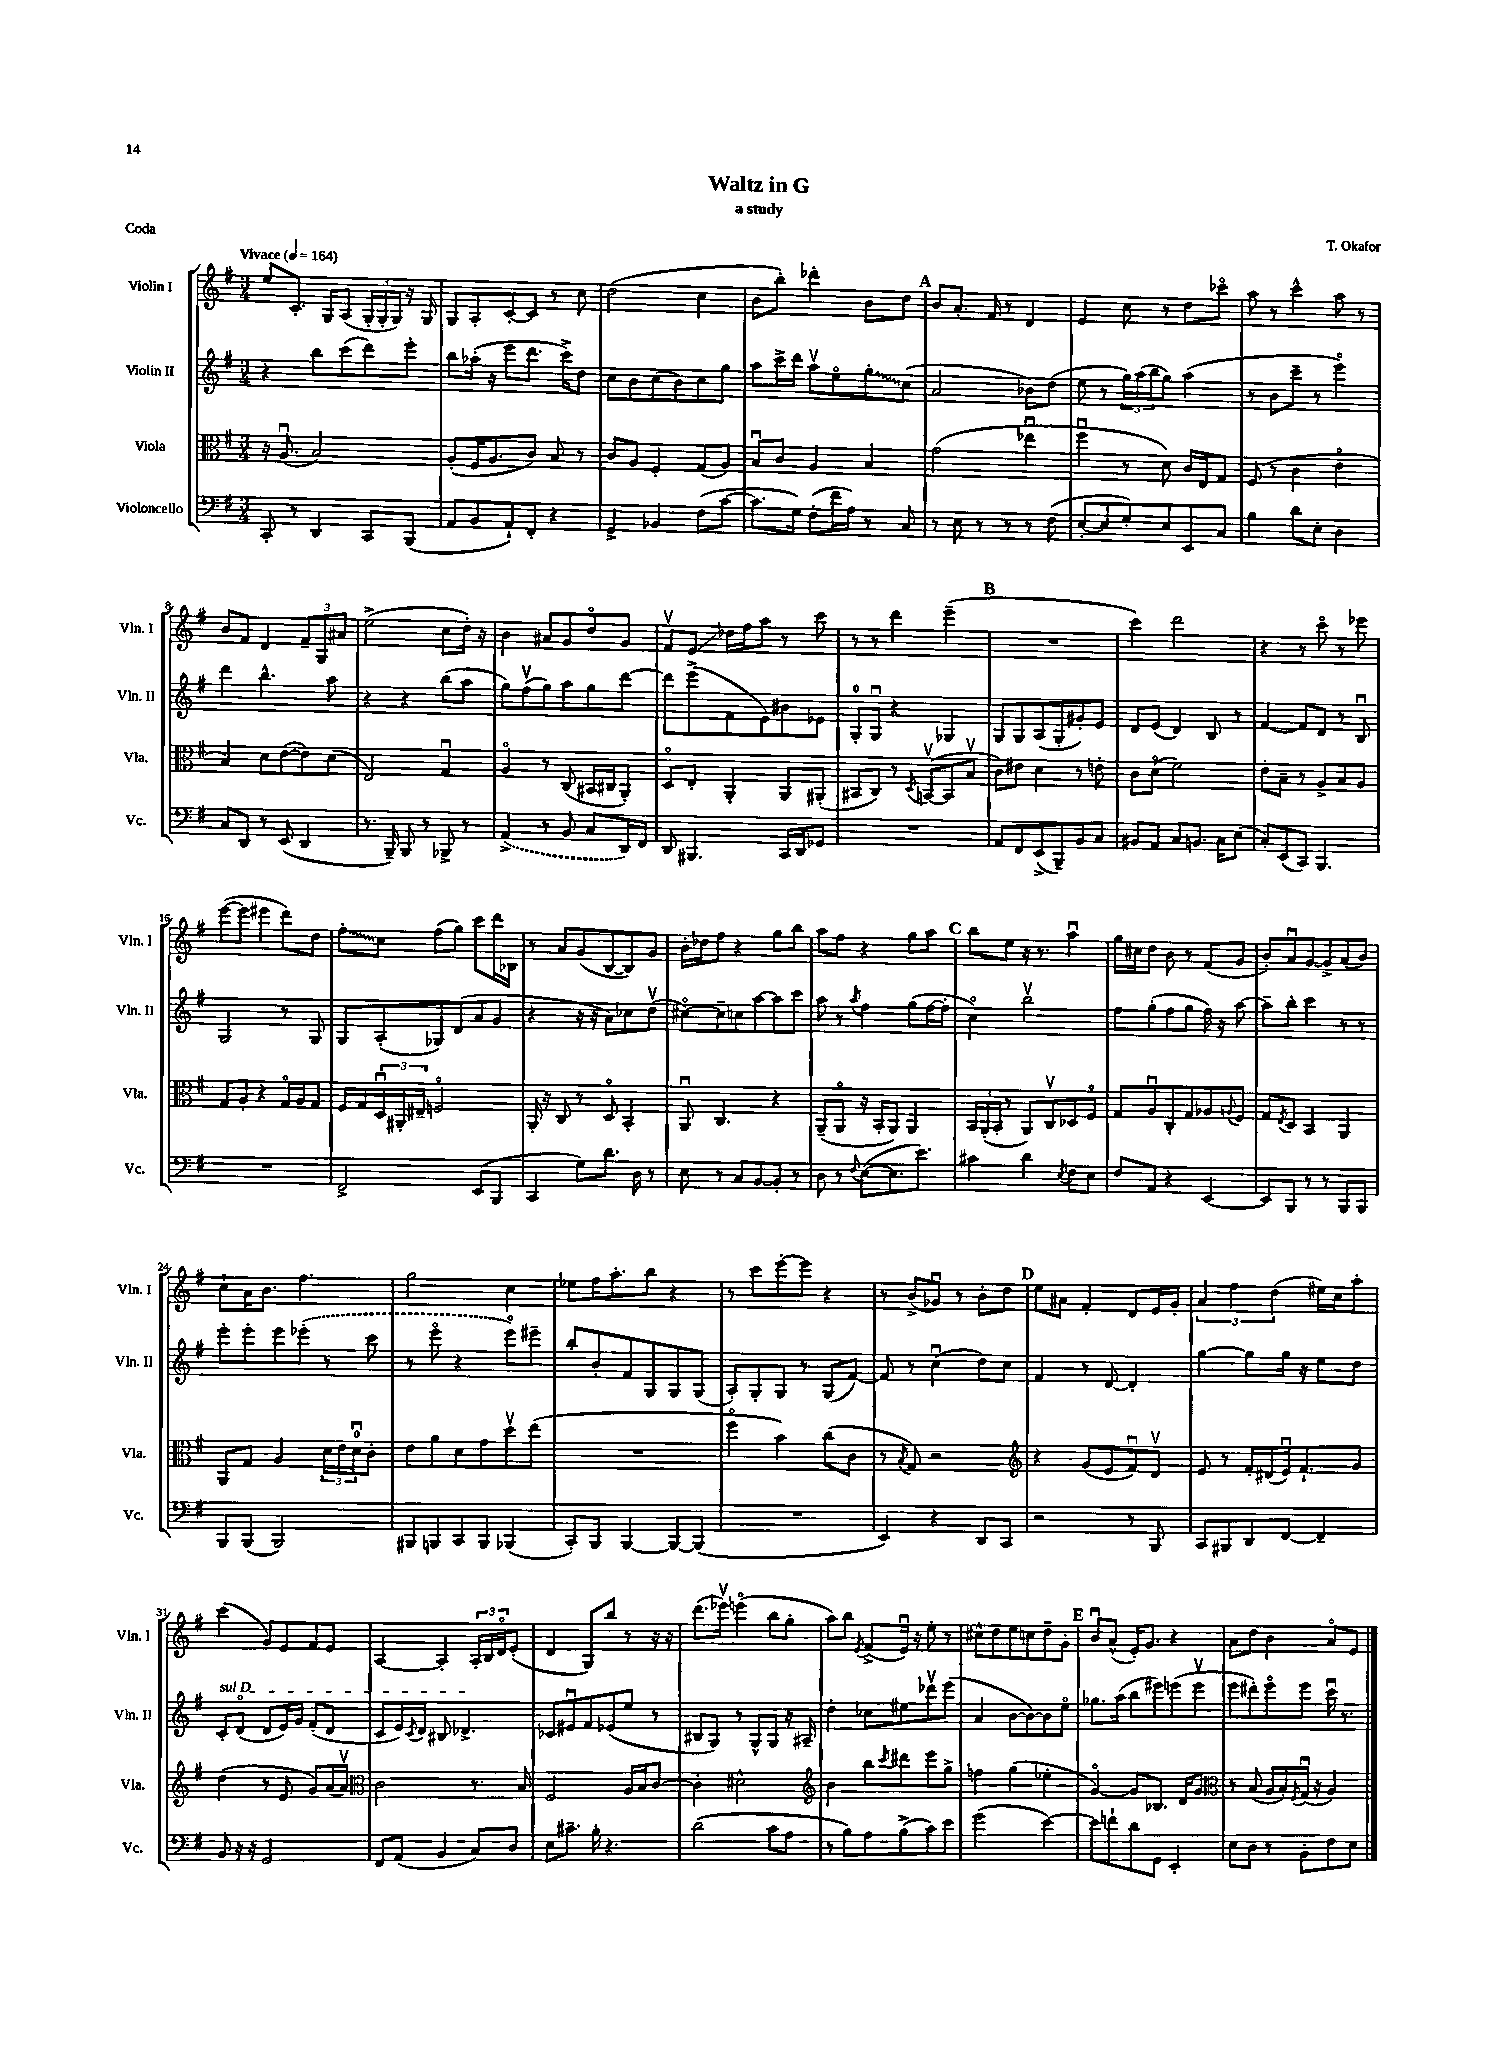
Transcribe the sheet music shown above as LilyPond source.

\header { title = "Waltz in G" composer = "T. Okafor" subtitle = "a study" piece = "Coda" }
<<
\new StaffGroup <<
\new Staff = "s0" \with { instrumentName = "Violin I" shortInstrumentName = "Vln. I" } {
    \clef treble \key g \major \numericTimeSignature \time 3/4 \tempo "Vivace" 4 = 164
    e''8 c'8.-. g16 a8( \tuplet 3/2 { g16-. g16-. g16) } r16 g16 |
    g8 a8-. c'8~-. c'8 r8 c''8 |
    d''2( c''4 |
    b'8 b''8-.) des'''4-. b'8 d''8 |
    \mark \markup { \bold "A" } b'8 a'8.-. fis'16 r8 d'4 |
    e'4 c''8 r8 d''8 ces'''8\flageolet |
    a''8 r8 c'''4-^ a''8 r8 |
    b'8 fis'8 d'4 \tuplet 3/2 { fis'8-- g8 ais'8 } |
    e''2->( c''8 d''16-.) r16 |
    b'4 ais'8 g'8 d''8\flageolet g'8 |
    fis'8\upbow e'8\glissando des''16 fis''16 a''8 r8 c'''8 |
    r8 r8 d'''4 e'''4--( |
    \mark \markup { \bold "B" } R2. |
    c'''4) d'''2 |
    r4 r8 c'''8\flageolet r8 ees'''8 |
    e'''8~( e'''8 eis'''4 d'''8) d''8 |
    \once \override Glissando.style = #'zigzag fis''8-.\glissando c''8 fis''8( g''8) c'''8 d'''16 bes16 |
    r8 a'8 g'8( b8~ b8) g'8 |
    b'16-. des''16 fis''8 r4 g''8 b''8 |
    a''8 fis''8 r4 g''8 a''8 |
    \mark \markup { \bold "C" } b''8 e''8 r16 r8. a''4\downbow |
    g''16 cis''16 d''8 b'8 r8 fis'8( g'8 |
    b'8-.) a'8\downbow g'8~ g'8-> a'8( b'8) |
    c''8-! a'16 b'8. fis''4. |
    g''2 c''4 |
    ees''8 fis''16 a''8.-. b''8 r4 |
    r8 c'''8 e'''8~-. e'''8 r4 |
    r8 b'8->( ges'8\downbow) r8 b'8-. d''8 |
    \mark \markup { \bold "D" } e''8 ais'8 fis'4-. d'8 e'16 g'16-. |
    \tuplet 3/2 { a'4 fis''4 d''4( } eis''16) c''16 a''8-. |
    c'''4( g'8) e'8 fis'8 e'8 |
    a4~ a4-. \tuplet 3/2 { a16-. b16 d'16\flageolet } e'8-.( |
    d'4 g8) b''8 r8 r16 r16 |
    d'''8.( ees'''16\upbow) e'''4\flageolet( b''8 g''8-. |
    a''8) b''8 \acciaccatura { e'8 } fis'8->( e'16\downbow) r16 e''8-. r8 |
    cis''8-^ d''8 e''8 c''8 d''8-- g'8-. |
    \mark \markup { \bold "E" } b'8\downbow a'8-^( e'16-.) g'8. r4 |
    a'8 d''8 b'4 a'8\flageolet e'8 \bar "|." |
}
\new Staff = "s1" \with { instrumentName = "Violin II" shortInstrumentName = "Vln. II" } {
    \clef treble \key g \major \numericTimeSignature \time 3/4
    r4 b''8 c'''8( d'''8) e'''8-. |
    b''8 aes''16-.( r16 e'''8 d'''8. c'''16->) d''8 |
    c''8 b'8 c''8( b'8) c''8 g''8 |
    a''8 c'''16-> d'''16 a''8\upbow e''8\flageolet \once \override Glissando.style = #'zigzag g''8-.\glissando c''8( |
    \mark \markup { \bold "A" } a'2 bes'8) d''8( |
    e''8 r8 \tuplet 3/2 { g''16) a''16( b''16 } g''8) a''4( |
    r8 b'8 c'''8-- r8 e'''4\flageolet) |
    d'''4 b''4.-^ a''8 |
    r4 r4 b''8( a''8 |
    g''8) fis''8\upbow( g''8) a''8 g''8 d'''8~ |
    d'''8 e'''8->( fis'8 e'8) bis'8 ees'8 |
    g8-0-. g8\downbow r4 ges4 |
    \mark \markup { \bold "B" } g8 g8 a8( g8-. gis'8-.) e'8 |
    d'8 e'8( d'4) b8 r8 |
    fis'4~ fis'8 d'8 r8 b8\downbow |
    g2 r8 g8 |
    g8 a8-.( ges8) d'8( a'8 g'8 |
    r4 r16 r16 a'8) ces''8 d''8\upbow( |
    cis''8~\flageolet) cis''8-- c''8 a''8~ a''8 c'''8 |
    a''8 r8 \acciaccatura { a''8 } fis''4 g''8( fis''16~ fis''16-. |
    \mark \markup { \bold "C" } c''4\flageolet) b''2\upbow |
    fis''8 g''8-.( fis''8 g''8 fis''16) r16 a''8~ |
    a''8-- b''8-. c'''4 r8 r8 |
    e'''8-. e'''8-. e'''8 \once \slurDashed ees'''8-.( r8 c'''8 |
    r8 e'''8\flageolet r4 e'''8\flageolet) eis'''8-- |
    b''8-. b'8-. fis'8 g8 g8 g8( |
    a8-.) g8-. g8 r8 g8( fis'8~) |
    fis'8 r8 c''4\downbow( d''8) c''8 |
    \mark \markup { \bold "D" } fis'4 r8 d'8~ d'4-. |
    g''4~ g''8 g''16 r16 e''8 d''8 |
    \once \override TextSpanner.bound-details.left.text = \markup { \italic "sul D" } c'8-.\startTextSpan d'8\flageolet( d'8 e'16) g'16 fis'8-.( d'8 |
    c'8 e'16) \acciaccatura { c'8 } d'16 bis8 des'4.->\stopTextSpan |
    ces'8 eis'8\downbow fis'8 ees'8( e''8 r8 |
    bis8 g8) r8 g8-^ g8 r16 ais16-- |
    d''4-. ces''8 eis''8 des'''8\upbow e'''8( |
    a'4 b'8~ b'8~) b'8 e''8\flageolet |
    \mark \markup { \bold "E" } ges''8. a''16( b''8 eis'''8) e'''8( e'''8\upbow |
    e'''8 dis'''8-.) e'''8\flageolet e'''8 c'''16\downbow r8. \bar "|." |
}
\new Staff = "s2" \with { instrumentName = "Viola" shortInstrumentName = "Vla." } {
    \clef alto \key g \major \numericTimeSignature \time 3/4
    r16 a8.\downbow( b2) |
    a8-.( fis16 a8. c'8) b8 r8 |
    c'8 a8 fis4-. g8( a8) |
    b8\downbow c'8 a4 b4 |
    \mark \markup { \bold "A" } g'2( ees''4\downbow |
    fis''4\downbow r8 d'8) c'16 e16 g8 |
    fis8( r8 c'4 e'4\flageolet |
    b4) d'8 e'8~( e'8) d'8( |
    e2) g4\downbow |
    a4\flageolet r8 c8( bis,16 cis16 a,8-.) |
    d8\flageolet e8-. a,4-. a,8 ais,8-.( |
    bis,8 c8) r8 \acciaccatura { d8 } b,8~\upbow( b,8 b8\upbow |
    \mark \markup { \bold "B" } c'8) eis'8 d'4 r8 e'8-. |
    c'8 d'8\flageolet( fis'2) |
    e'8-. b8-- r8 a8-> b8 a8 |
    g8 a8-. r4 g16\flageolet a16 g8 |
    fis16 g16 \tuplet 3/2 { d16\downbow ais,16-. eis16-- } f2\flageolet |
    a,16-. r16 c8 r8 d8\flageolet b,4-. |
    a,8\downbow c4. r4 |
    a,8--( a,8\flageolet r16 b,16-. a,8) a,4 |
    \mark \markup { \bold "C" } \tuplet 3/2 { b,16 a,16-.( b,16-. } r8 a,8) c8\upbow des8 fis8\flageolet |
    g8 a8\downbow c8-. g8 aes8 \appoggiatura { a8 } fis8 |
    g8 \acciaccatura { e8 } d8 b,4 a,4 |
    a,8 g8 a4 \tuplet 3/2 { d'16 e'16 d'16-0\downbow } c'8-. |
    e'8 a'8 d'8 g'8 d''8\upbow e''8( |
    R2. |
    fis''4\flageolet b'4) c''8( c'8 |
    r8 \acciaccatura { b8 } g8) r2 |
    \mark \markup { \bold "D" } \clef treble r4 g'8( e'8 fis'8\downbow) d'8\upbow |
    e'8 r8 fis'16-. dis'16( e'16\downbow) fis'8.-! g'8 |
    d''4( r8 e'8 g'8) a'16( a'16\upbow) |
    \clef alto c'2 r8. b16 |
    fis2 a16 b16 c'8~ |
    c'4-. dis'2-^ |
    \clef treble b'4 b''8 \acciaccatura { c'''8 } dis'''8 e'''8 g''8-> |
    f''4 g''4( ees''4-. |
    \mark \markup { \bold "E" } g'4~\flageolet) g'8 bes8. d'16 g'8 |
    \clef alto r8 b8( a16 b16-.) \acciaccatura { fis8 } g16\downbow( r16 a4) \bar "|." |
}
\new Staff = "s3" \with { instrumentName = "Violoncello" shortInstrumentName = "Vc." } {
    \clef bass \key g \major \numericTimeSignature \time 3/4
    c,8-. r8 d,4 c,8 b,,8( |
    a,8 b,8 a,8-!) fis,8-. r4 |
    g,4-> bes,4 fis8( c'8~ |
    c'8. g16) fis8-.( fis'16 a16) r8 c8 |
    \mark \markup { \bold "A" } r8 e8 r8 r8 r8 fis8( |
    e8~-. e8 g8-.) e8 e,8 c8 |
    b4 d'8 e8-. d4 |
    c8 d,8 r8 e,8( d,4 |
    r8. b,,16--) b,,8 r8 bes,,8-> r8 |
    \once \slurDashed a,4->( r8 b,8 c8 d,16) fis,16 |
    d,8 bis,,4. c,16 d,16 ges,8 |
    R2. |
    \mark \markup { \bold "B" } a,8 fis,8 e,8->( b,,8--) b,8 c8 |
    bis,8 a,8 c8 b,8. c16 e8( |
    c8-.) e,8( c,8) b,,4. |
    R2. |
    fis,2-> e,8( b,,8 |
    c,4 g8) d'8. d16 r8 |
    e8 r8 c8 b,8~ b,8-. r8 |
    d8 r8 \appoggiatura { fis8 } e8~( e8. e'8.) |
    \mark \markup { \bold "C" } cis'4 d'4 \acciaccatura { e8 } fis8 e8 |
    fis8 a,8 r4 e,4~ |
    e,8 b,,8 r8 r8 b,,8 b,,8 |
    b,,8 b,,8( b,,2) |
    bis,,8 b,,8 c,8 b,,8 bes,,4( |
    c,8-.) b,,8 b,,4~ b,,8~ b,,8( |
    R2. |
    e,4) r4 d,8 c,8 |
    \mark \markup { \bold "D" } r2 r8 b,,8 |
    c,8 bis,,8 d,8 fis,8~ fis,4-- |
    b,8 r16 r16 g,2 |
    fis,8 a,8( b,4 c8) d8 |
    e8 cis'8.-- b16-. r4. |
    d'2( c'8 a8 |
    r8 b8) a8 b8->( c'8) e'8 |
    g'2( e'4~) |
    \mark \markup { \bold "E" } e'8 f'8-! d'8 g,8 e,4-. |
    e8 d8 r8 b,8-. fis8 e8 \bar "|." |
}
>>
>>
